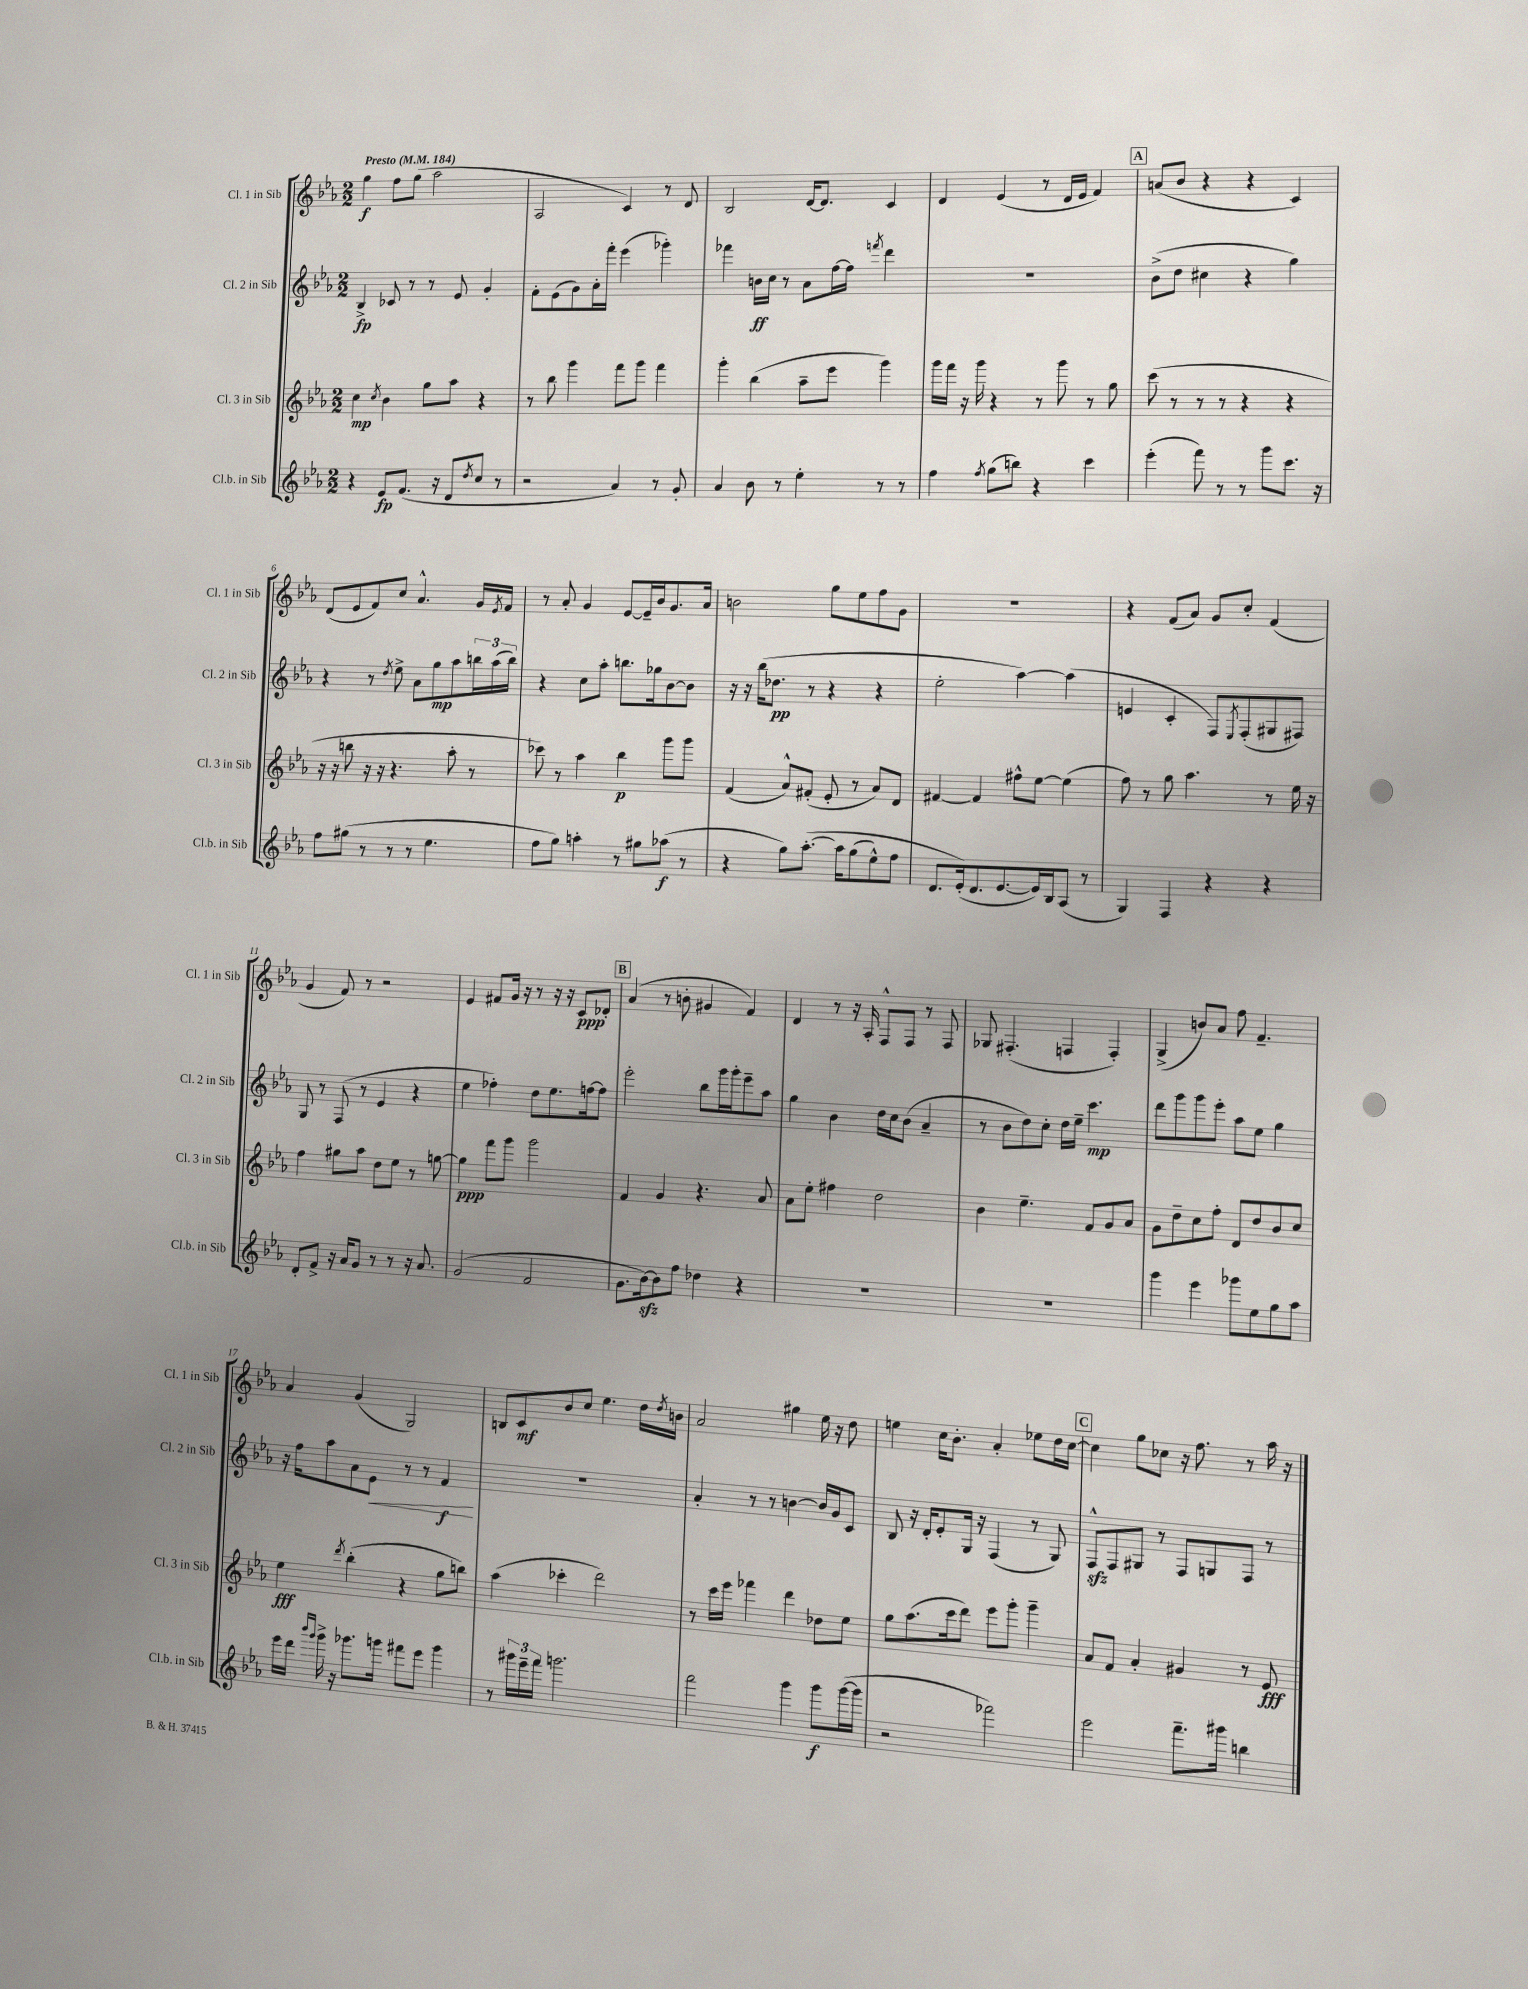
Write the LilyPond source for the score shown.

<<
\new StaffGroup <<
\new Staff = "s0" \with { instrumentName = "Cl. 1 in Sib" shortInstrumentName = "Cl. 1 in Sib" } {
    \clef treble \key ees \major \numericTimeSignature \time 2/2 \tempo "Presto" 4 = 184
    g''4\f f''8 g''8( aes''2 |
    aes2 c'4) r8 d'8 |
    bes2 d'16~ d'8. c'4 |
    d'4 ees'4( r8 d'16 ees'16 f'4) |
    \mark \markup { \box "A" } a'8( bes'8 r4 r4 c'4) |
    d'8( ees'8 f'8) c''8 aes'4.-^ g'16 \acciaccatura { ees'8 } f'16 |
    r8 aes'8-. g'4 ees'8~ ees'16-- bes'16 g'8. aes'16 |
    b'2 g''8 ees''8 f''8 g'8 |
    R1 |
    r4 f'8( aes'8) g'8 c''8-. f'4( |
    g'4 f'8) r8 r2 |
    ees'4 fis'8 g'16 r16 r8 r16 r16 c'8\ppp des'8-. |
    \mark \markup { \box "B" } aes'4( r8 b'8-. gis'4 f'4) |
    d'4 r8 r16 aes16-. f8-^ f8 r8 f8 |
    ges8 fis4.-.( f4 f4-.) |
    g4->( b'8) aes'8 f''8 f'4.-- |
    aes'4 g'4( g2) |
    b8 c'8\mf bes'8 c''8 ees''4. d''16 \acciaccatura { d''8 } b'16 |
    aes'2 gis''4 ees''16 r16 d''8 |
    e''4 c''16 bes'8.-. aes'4-. ees''8 d''16 c''16~ |
    \mark \markup { \box "C" } c''4 g''8 ces''8 r16 f''8. r8 aes''16 r16 \bar "|." |
}
\new Staff = "s1" \with { instrumentName = "Cl. 2 in Sib" shortInstrumentName = "Cl. 2 in Sib" } {
    \clef treble \key ees \major \numericTimeSignature \time 2/2
    bes4->\fp ces'8 r8 r8 ees'8 g'4-. |
    f'8-. ees'8( g'8) aes'16-. f'''16-. ees'''4( ges'''4-.) |
    fes'''4 b'16\ff c''16 r8 aes'8 f''16~ f''16 \acciaccatura { f'''8 } d'''4 |
    R1 |
    \mark \markup { \box "A" } bes'8->( d''8 cis''4 r4 g''4) |
    r4 r8 \acciaccatura { d''8 } ees''8-> aes'8 g''8\mp aes''8 \tuplet 3/2 { b''16 aes''16( b''16) } |
    r4 c''8 aes''8-. b''8. ges''16 bes'8~ bes'8 |
    r16 r16 bes''16( des''8.\pp r8 r4 r4 |
    ees''2-. aes''4~) aes''4( |
    e'4 c'4-. f8) \acciaccatura { ees8 } f8-.( gis8 fis8) |
    g8 r8 f8( r8 ees'4 r4 |
    ees''4 fes''4-.) d''8 ees''8. f''16~ f''8 |
    \mark \markup { \box "B" } ees'''2-. bes''8 g'''16 g'''16-. ees'''8-- aes''8 |
    g''4 bes'4 d''16 c''16 bes'8( aes'4-- |
    r8 bes'8 d''8) c''8-. d''16 ees''16-- c'''4.\mp |
    d'''8 g'''8 g'''8 ees'''8-. aes''8 ees''8 g''4 |
    r16 f''16 aes''8 aes'8 ees'8\< r8 r8 f'4\f\! |
    R1 |
    aes'4-. r8 r8 b'4~ b'16 g'16 c'8 |
    bes8 r16 d'16-. ees'8-. g16 r16 f4( r8 g8) |
    \mark \markup { \box "C" } f8-^\sfz f8 gis8 r8 f8 g8 f8 r8 \bar "|." |
}
\new Staff = "s2" \with { instrumentName = "Cl. 3 in Sib" shortInstrumentName = "Cl. 3 in Sib" } {
    \clef treble \key ees \major \numericTimeSignature \time 2/2
    c''4\mp \acciaccatura { c''8 } bes'4 g''8 aes''8 r4 |
    r8 bes''8 g'''4 f'''8 g'''8 f'''4 |
    g'''4-. bes''4( aes''8-- ees'''8 g'''4) |
    g'''16 f'''16 r16 g'''16 r4 r8 g'''8 r8 g''8 |
    \mark \markup { \box "A" } c'''8( r8 r8 r8 r4 r4 |
    r16 r16 b''8 r16 r16 r4. aes''8-. r8 |
    ces'''8) r8 aes''4 bes''4\p g'''8 g'''8 |
    f'4( aes'8-^) fis'8-.( ees'8-. r8 aes'8) d'8 |
    fis'4~ fis'4 fis''8-^ ees''8~ ees''4( |
    f''8) r8 g''8 aes''4. r8 ees''16 r16 |
    f''4 gis''8 aes''8 d''8 ees''8 r8 g''8~ |
    g''4\ppp f'''8 g'''8 g'''2 |
    \mark \markup { \box "B" } f'4 g'4 r4. aes'8 |
    aes'8 ees''8-. fis''4 d''2 |
    bes'4 ees''4.-- f'8 g'8 aes'8 |
    g'8 d''8-- c''8 f''8-. d'8 d''8 bes'8 c''8 |
    ees''4\fff \acciaccatura { d'''8 } bes''4-.( r4 g''8 b''8) |
    aes''4( ces'''4-. d'''2) |
    r8 c'''16 ees'''16 fes'''4 d'''4 des''8 ees''8 |
    g''8 aes''8.( c'''16 d'''8) ees'''8 g'''8-. g'''4-- |
    \mark \markup { \box "C" } aes'8 f'8 aes'4-. gis'4 r8 ees'8\fff \bar "|." |
}
\new Staff = "s3" \with { instrumentName = "Cl.b. in Sib" shortInstrumentName = "Cl.b. in Sib" } {
    \clef treble \key ees \major \numericTimeSignature \time 2/2
    r4 ees'8\fp f'8.( r16 d'8 \acciaccatura { d''8 } c''8 r8 |
    r2 aes'4) r8 g'8-. |
    aes'4 bes'8 r8 ees''4-. r8 r8 |
    f''4 \acciaccatura { f''8 } g''8( b''8) r4 c'''4 |
    \mark \markup { \box "A" } ees'''4-.( f'''8) r8 r8 g'''8 c'''8. r16 |
    f''8 gis''8( r8 r8 r8 ees''4. |
    f''8 g''8) a''4-. r8 gis''8 aes''8\f( r8 |
    r4 g''8) aes''8.~-.\( aes''16 g''8( ees''8-^) f''8 |
    d'8. ees'16-.(\) d'8. ees'8.~ ees'16) bes16 aes8( r8 |
    g4) f4 r4 r4 |
    d'8-. f'8-> r16 aes'16 g'8 r8 r8 r16 aes'8. |
    g'2( f'2 |
    \mark \markup { \box "B" } g'8. bes'16~\sfz) bes'8 f''8 des''4 r4 |
    R1 |
    R1 |
    g'''4 ees'''4 ges'''8 ees''8 g''8 aes''8 |
    ees'''16 d'''16 \grace { bes'''16 g'''16 } g'''16-> r16 ges'''8. g'''16 fis'''8 ees'''8 g'''4 |
    r8 \tuplet 3/2 { gis'''16 ees'''16-- f'''16 } g'''2. |
    f'''2 g'''4 g'''8\f g'''16~( g'''16 |
    r2 fes'''2) |
    \mark \markup { \box "C" } ees'''2 f'''8.-- gis'''16 b''4 \bar "|." |
}
>>
>>
